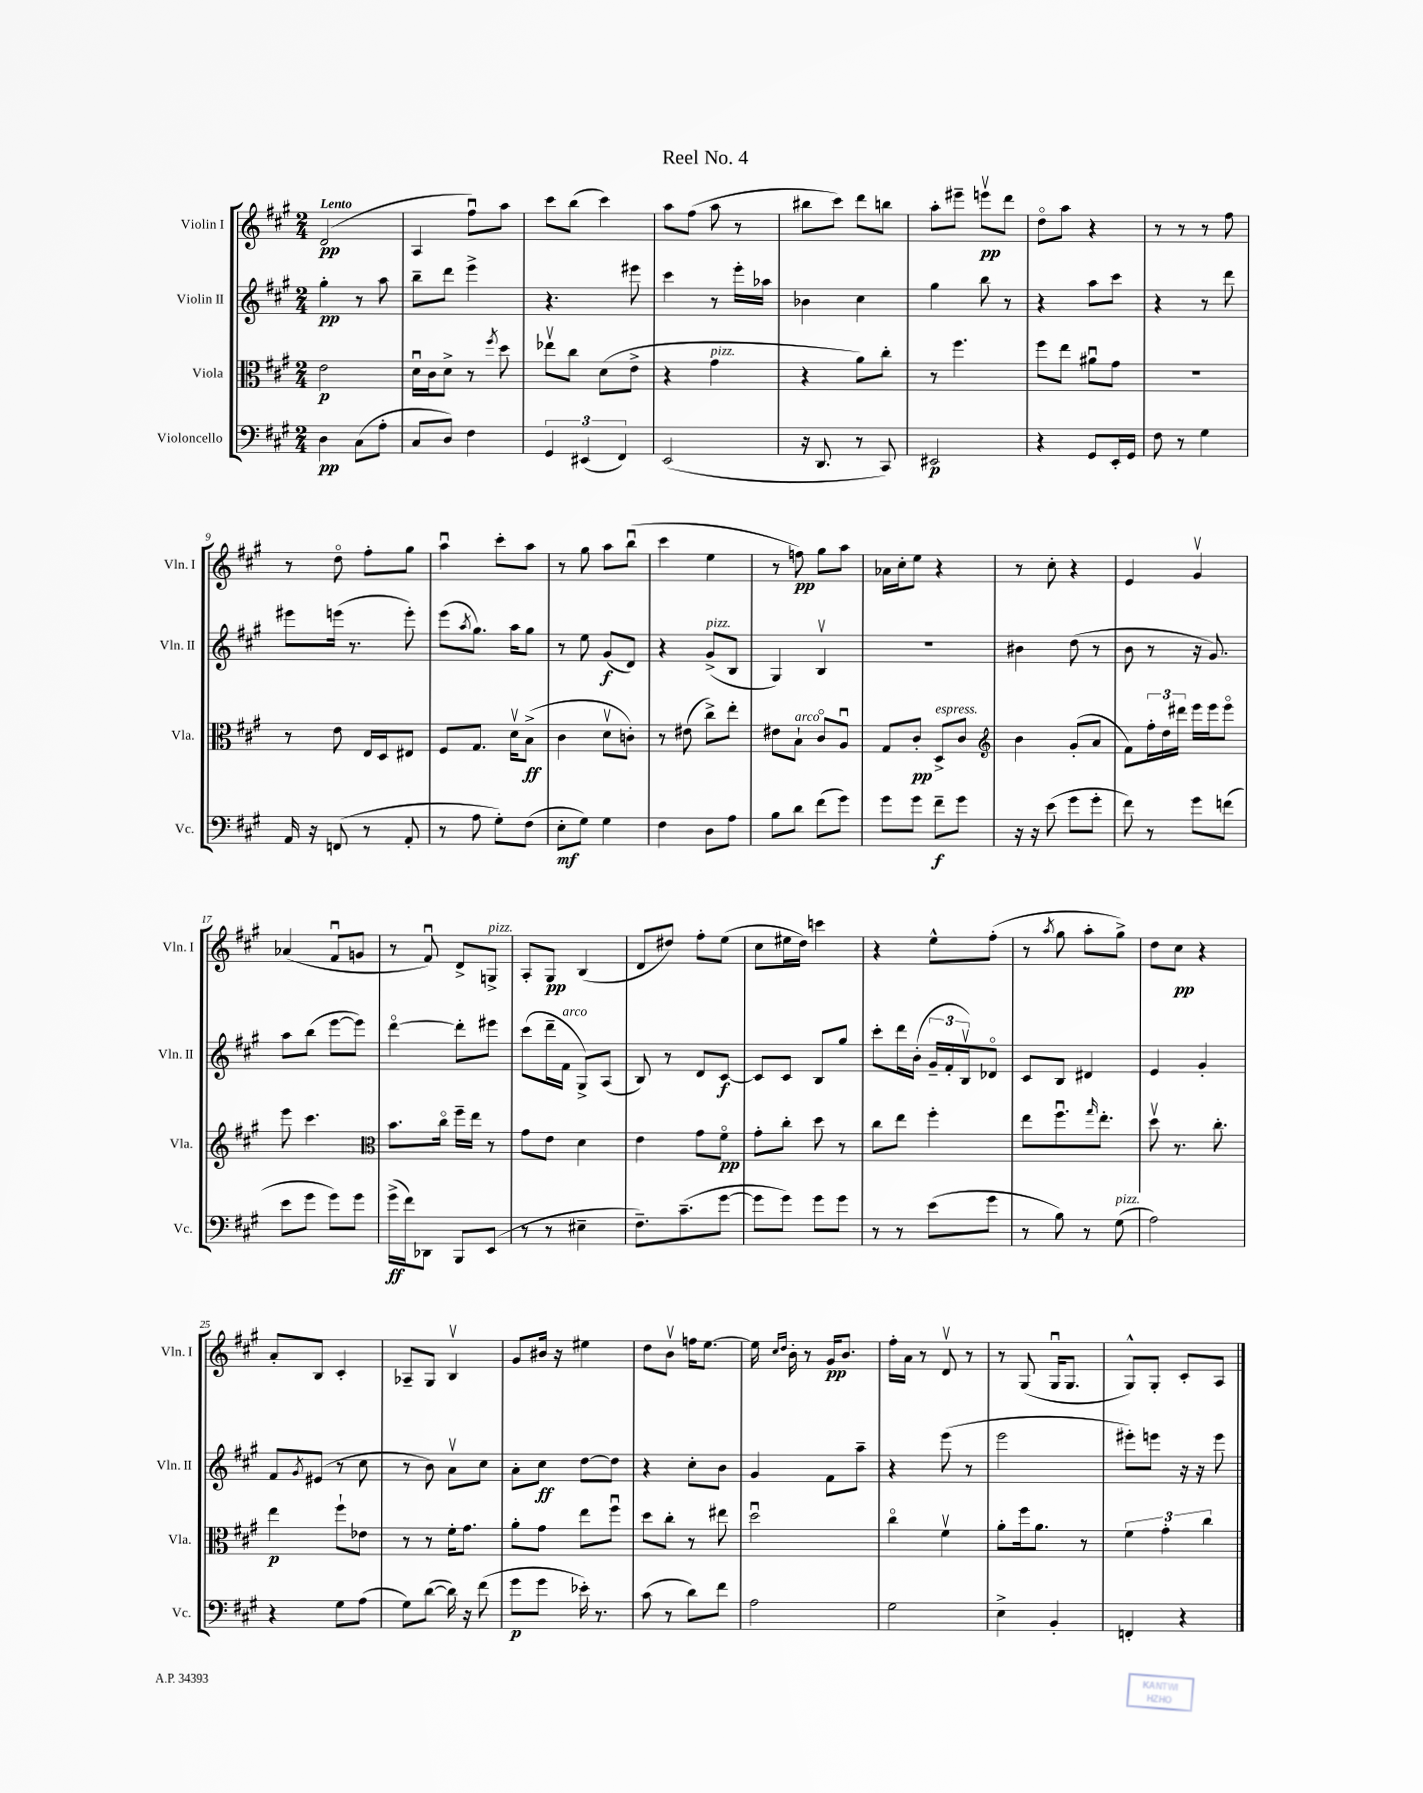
\header { title = "Reel No. 4" }
<<
\new StaffGroup <<
\new Staff = "s0" \with { instrumentName = "Violin I" shortInstrumentName = "Vln. I" } {
    \clef treble \key a \major \numericTimeSignature \time 2/4 \tempo "Lento"
    d'2\pp( |
    a4 fis''8\downbow) a''8 |
    cis'''8 b''8( cis'''4) |
    a''8 fis''8( a''8 r8 |
    bis''8 cis'''8) d'''8 b''8 |
    a''8-. eis'''8-- e'''8\upbow\pp d'''8 |
    d''8\flageolet a''8 r4 |
    r8 r8 r8 fis''8 |
    r8 d''8\flageolet fis''8-. gis''8 |
    a''4\downbow cis'''8-. a''8 |
    r8 gis''8 a''8 b''8\downbow( |
    cis'''4 e''4 |
    r8 f''8\pp) gis''8 a''8 |
    aes'16 cis''16-. e''8 r4 |
    r8 cis''8-. r4 |
    e'4 gis'4\upbow |
    aes'4( fis'8\downbow g'8 |
    r8 fis'8\downbow) d'8-> g8->^\markup { \italic "pizz." } |
    a8-. gis8\pp b4( |
    d'8 dis''8) fis''8-. e''8( |
    cis''8 eis''16 d''16) c'''4 |
    r4 e''8-^ fis''8-.( |
    r8 \acciaccatura { a''8 } gis''8 a''8-. gis''8->) |
    d''8 cis''8\pp r4 |
    a'8-. b8 cis'4-. |
    aes8-- gis8 b4\upbow |
    gis'8 bis'16 r16 eis''4 |
    d''8 b'8\upbow f''16 e''8.~ |
    e''16 \grace { cis''16 d''16 } b'16-. r8 gis'16\pp b'8. |
    fis''16-. a'16 r8 d'8\upbow r8 |
    r8 gis8( gis16\downbow gis8. |
    gis8-^) gis8-. cis'8-. a8 \bar "|." |
}
\new Staff = "s1" \with { instrumentName = "Violin II" shortInstrumentName = "Vln. II" } {
    \clef treble \key a \major \numericTimeSignature \time 2/4
    gis''4-.\pp r8 a''8 |
    b''8-- d'''8 e'''4-> |
    r4. eis'''8 |
    cis'''4 r8 e'''16-. aes''16 |
    bes'4 cis''4 |
    gis''4 b''8 r8 |
    r4 a''8 cis'''8 |
    r4 r8 d'''8 |
    eis'''8 e'''16( r8. e'''8-.) |
    e'''8( \acciaccatura { a''8 } gis''8.) a''16 gis''8 |
    r8 e''8 gis'8\f( d'8) |
    r4 gis'8->^\markup { \italic "pizz." }( b8 |
    gis4) b4\upbow |
    r2 |
    bis'4 d''8( r8 |
    b'8 r8 r16 gis'8.) |
    a''8 b''8( e'''8~ e'''8) |
    d'''4~\flageolet d'''8-. eis'''8 |
    cis'''8( d'''16-- fis'16^\markup { \italic "arco" } gis8->) a8( |
    b8) r8 d'8 cis'8~\f |
    cis'8 cis'8 b8 gis''8 |
    cis'''8-. d'''16 b'16-.( \tuplet 3/2 { gis'16-- fis'16-. b16\upbow) } des'8\flageolet |
    cis'8 b8 dis'4 |
    e'4 gis'4-. |
    fis'8 \acciaccatura { gis'8 } eis'8( r8 cis''8 |
    r8 b'8) a'8\upbow cis''8 |
    a'8-. cis''8\ff d''8~ d''8 |
    r4 cis''8-. b'8 |
    gis'4 fis'8 a''8-- |
    r4 e'''8( r8 |
    e'''2 |
    eis'''8-.) e'''8 r16 r16 e'''8 \bar "|." |
}
\new Staff = "s2" \with { instrumentName = "Viola" shortInstrumentName = "Vla." } {
    \clef alto \key a \major \numericTimeSignature \time 2/4
    e'2\p |
    d'16\downbow cis'16 d'8-> r8 \acciaccatura { fis''8 } d''8 |
    ees''8\upbow cis''8 d'8( e'8-> |
    r4 gis'4^\markup { \italic "pizz." } |
    r4 a'8) cis''8-. |
    r8 fis''4. |
    fis''8 e''8 ais'8\downbow gis'8 |
    R2 |
    r8 e'8 e16 d16 eis8 |
    fis8 gis8. d'16\upbow b8->\ff( |
    cis'4 d'8\upbow c'8-.) |
    r8 eis'8( cis''8->) e''8-. |
    eis'8 b8-!^\markup { \italic "arco" } cis'8\flageolet a8\downbow |
    gis8 cis'8-.\pp d8->^\markup { \italic "espress." } cis'8 |
    \clef treble b'4 gis'8-.( a'8 |
    fis'8) \tuplet 3/2 { fis''16-. d''16 dis'''16 } e'''16 e'''16 e'''8\flageolet |
    e'''8 cis'''4. |
    \clef alto b'8. cis''16\flageolet fis''16-- e''16 r8 |
    gis'8 e'8 d'4 |
    e'4 gis'8 fis'8\flageolet\pp |
    gis'8-. cis''8-. d''8 r8 |
    cis''8 e''8 fis''4-. |
    e''8 fis''8.\downbow \grace { gis''16 } e''8.-. |
    d''8\upbow r8. cis''8.-. |
    e''4\p fis''8-! ees'8 |
    r8 r8 fis'16-. gis'8. |
    a'8-. gis'8 e''8 fis''8\downbow |
    d''8 cis''8-. r8 eis''8 |
    d''2\downbow |
    cis''4\flageolet fis'4\upbow |
    a'8-. fis''16 a'8. r8 |
    \tuplet 3/2 { fis'4 gis'4-. cis''4 } \bar "|." |
}
\new Staff = "s3" \with { instrumentName = "Violoncello" shortInstrumentName = "Vc." } {
    \clef bass \key a \major \numericTimeSignature \time 2/4
    d4\pp cis8( a8-. |
    cis8 d8) fis4 |
    \tuplet 3/2 { gis,4 eis,4( fis,4) } |
    e,2( |
    r16 d,8. r8 cis,8) |
    eis,2\p |
    r4 gis,8 e,16-. gis,16 |
    fis8 r8 gis4 |
    a,16 r16 f,8( r8 a,8-. |
    r8 a8 gis8-.) fis8( |
    e8-.\mf gis8) gis4 |
    fis4 d8 a8 |
    b8 d'8 fis'8( gis'8) |
    gis'8 gis'8 fis'8--\f gis'8 |
    r16 r16 e'8( gis'8 gis'8-. |
    fis'8) r8 gis'8 f'8( |
    e'8 gis'8 gis'8) gis'8 |
    gis'16->\ff( fis'16) des,8 b,,8 e,8( |
    r8 r8 eis4-- |
    fis8.--) cis'8.--( gis'8~ |
    gis'8 gis'8) gis'8 gis'8 |
    r8 r8 e'8( gis'8 |
    r8 b8) r8 gis8^\markup { \italic "pizz." }( |
    a2) |
    r4 gis8 a8( |
    gis8) d'8~( d'16) r16 fis'8( |
    gis'8\p gis'8 ees'16-.) r8. |
    cis'8( r8 d'8) fis'8 |
    a2 |
    gis2 |
    e4-> b,4-. |
    f,4-. r4 \bar "|." |
}
>>
>>
